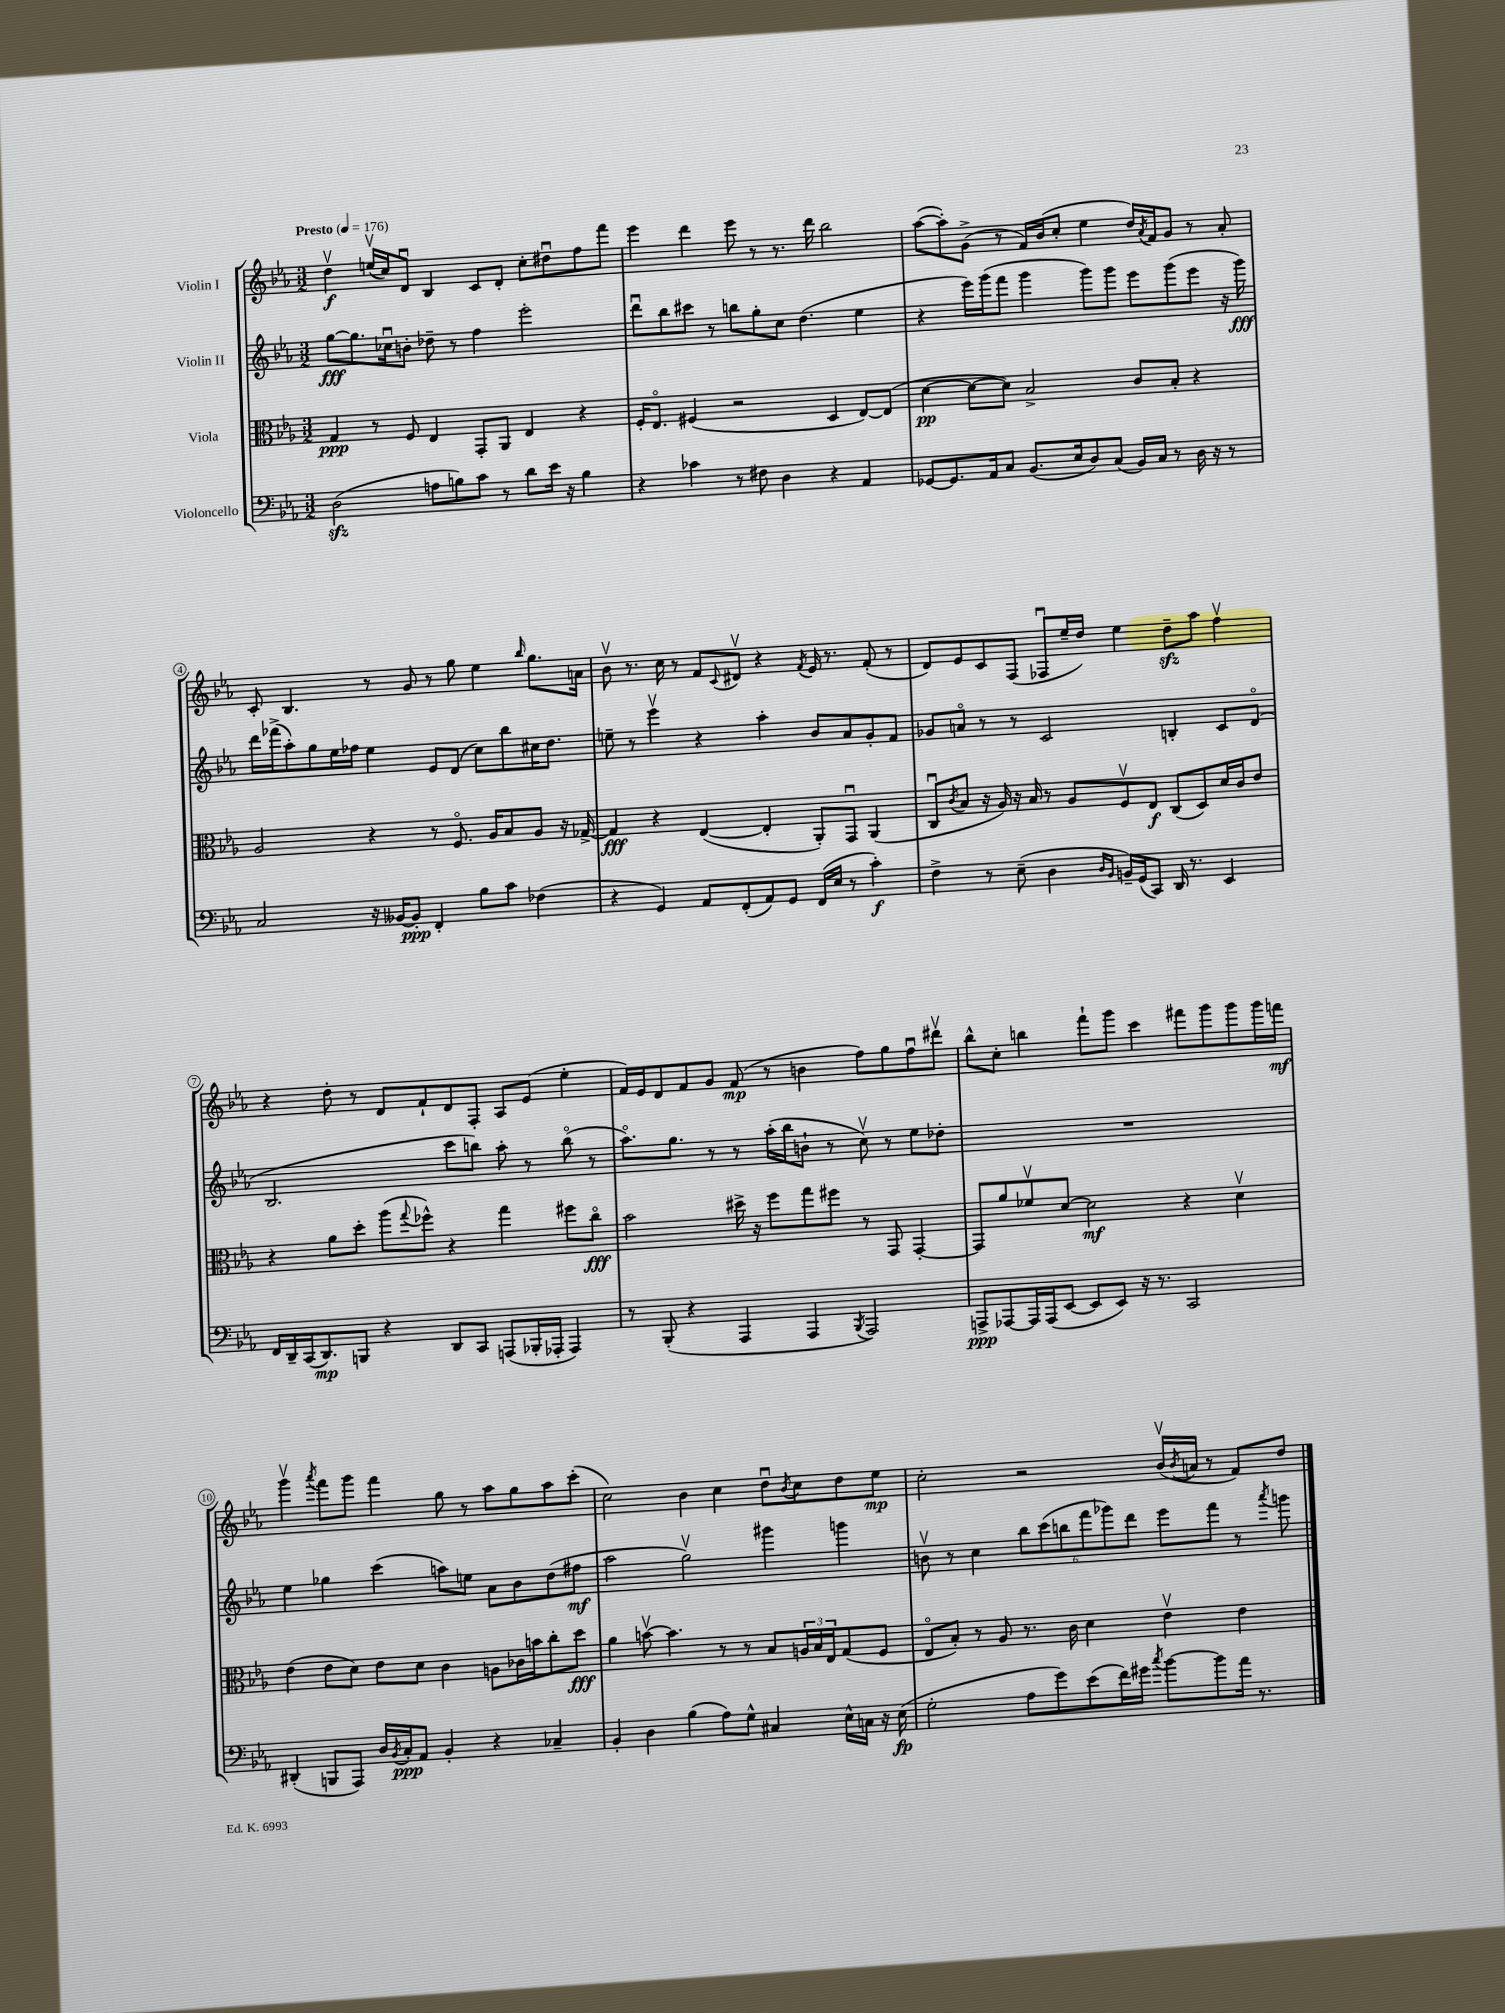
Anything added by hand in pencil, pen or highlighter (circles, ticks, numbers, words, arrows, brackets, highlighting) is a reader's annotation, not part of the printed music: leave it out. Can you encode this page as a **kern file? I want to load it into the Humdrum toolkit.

**kern	**dynam	**kern	**dynam	**kern	**dynam	**kern	**dynam
*part4	*part4	*part3	*part3	*part2	*part2	*part1	*part1
*staff4	*staff4	*staff3	*staff3	*staff2	*staff2	*staff1	*staff1
*I"Violoncello	*	*I"Viola	*	*I"Violin II	*	*I"Violin I	*
*clefF4	*	*clefC3	*	*clefG2	*	*clefG2	*
*k[b-e-a-]	*	*k[b-e-a-]	*	*k[b-e-a-]	*	*k[b-e-a-]	*
*M3/2	*	*M3/2	*	*M3/2	*	*M3/2	*
*MM176	*	*MM176	*	*MM176	*	*MM176	*
=1	=1	=1	=1	=1	=1	=1	=1
!	!	!	!	!	!	!LO:TX:a:B:t=Presto	!
(2Dzz\	.	4G/	ppp	[8gg\L	fff	4ddv\	f
.	.	.	.	8.gg\]	.	.	.
.	.	8r	.	.	.	(16eenv/LL	.
.	.	.	.	16cc-Xu\k	.	16cc/J)	.
.	.	8F/	.	8bn'\J	.	8du/J	.
8An\L	.	4E-/	.	8dd-X~\	.	4B-/	.
8Bn\)	.	.	.	8r	.	.	.
8c\J	.	8GG'/L	.	4ff\	.	8c/L	.
8r	.	8AA-/J	.	.	.	8d'/J	.
8d\L	.	4E-/	.	2eee-'\	.	8cc'\L	.
16e-\Jk	.	.	.	.	.	8dd#Xu\	.
16r	.	.	.	.	.	.	.
4B\	.	4r	.	.	.	8ff\	.
.	.	.	.	.	.	8fff\J	.
=2	=2	=2	=2	=2	=2	=2	=2
4r	.	16F'/KL	.	8dddu\L	.	4eee-\	.
.	.	8.E-/J	.	.	.	.	.
.	.	.	.	8bb-\	.	.	.
4c-X\	.	(4F#X/	.	8ccc#X\J	.	4ddd\	.
.	.	.	.	8r	.	.	.
8r	.	2r	.	8bbn\L	.	8eee-\	.
8F#X\	.	.	.	8gg'\	.	8r	.
4D\	.	.	.	8cc\J	.	8.r	.
.	.	.	.	(4.dd\	.	.	.
.	.	.	.	.	.	16ddd\	.
4r	.	4D/	.	.	.	2bb-\	.
4AA-/	.	[8E-/L)	.	4ee-\	.	.	.
.	.	(8E-/J]	.	.	.	.	.
=3	=3	=3	=3	=3	=3	=3	=3
[8GG-X/L	.	[4d\	pp	4r	.	([8aa-\L	.
8.GG-/]	.	.	.	.	.	8aa-'\])	.
.	.	8d\L_	.	16eee-\LL)	.	(8g^\J	.
16AA-/k	.	.	.	(16ggg\J	.	.	.
8C/J	.	8d\J])	.	8fff\J	.	8r	.
(8.BB-/L	.	2B-^/	.	4ggg\	.	16f/LL)	.
.	.	.	.	.	.	(16b-/J	.
.	.	.	.	.	.	8cc'/J	.
16E-/k	.	.	.	.	.	.	.
8D/)	.	.	.	8ggg\L)	.	4ee-\	.
(8C/J	.	.	.	8ggg\J	.	.	.
16BB-/LL)	.	8c/L	.	8eee-\L	.	16dd/LL)	.
.	.	.	.	.	.	8qa-/	.
16C/JJ	.	.	.	.	.	16f/J	.
8r	.	8B-'/J	.	(8ggg\	.	8g/J	.
16D\	.	4r	.	8eee-\J	.	8r	.
16r	.	.	.	.	.	.	.
8r	.	.	.	16r	.	8a-'/	.
.	.	.	.	16ggg\)	fff	.	.
!!LO:LB:g=z
=4	=4	=4	=4	=4	=4	=4	=4
2C/	.	2A-/	.	16ddd\LL	.	8c'/	.
.	.	.	.	(16fff-X^\J	.	.	.
.	.	.	.	8aa-'\)	.	4.B-/	.
.	.	.	.	8gg\	.	.	.
.	.	.	.	16ee-\L	.	.	.
.	.	.	.	16ff-X\JJ	.	.	.
16r	.	4r	.	4ee-\	.	8r	.
[16BB--X/KL	.	.	.	.	.	.	.
8BB--'/J]	ppp	.	.	.	.	8g/	.
4FF'/	.	8r	.	8e-/L	.	8r	.
.	.	8.F/	.	(8d/J	.	8gg\	.
8B-\L	.	.	.	8cc\L)	.	4ee-\	.
.	.	16A-/KL	.	.	.	.	.
8c\J	.	8B-/	.	8bb-\	.	.	.
.	.	.	.	.	.	16qqbb-/	.
(4F-X\	.	8A-/J	.	16cc#X\K	.	8.gg\L	.
.	.	.	.	8.dd\J	.	.	.
.	.	16r	.	.	.	.	.
.	.	[16G-X^/	.	.	.	16an\Jk	.
=5	=5	=5	=5	=5	=5	=5	=5
4r	.	4G-/]	fff	8een~\	.	8b-v\	.
.	.	.	.	8r	.	8.r	.
4GG/)	.	4r	.	4eee-v\	.	.	.
.	.	.	.	.	.	16cc\	.
.	.	.	.	.	.	8r	.
8AA-/L	.	([4E-/	.	4r	.	8f/L	.
.	.	.	.	.	.	8qqc/	.
(8FF'/	.	.	.	.	.	8d#Xv/J	.
8AA-/)	.	4E-'/]	.	4aa-'\	.	4r	.
8GG/J	.	.	.	.	.	.	.
.	.	.	.	.	.	8qf/	.
(16FF/LL	.	8AA-'/L)	.	8b-/L	.	16e-/	.
16E-/JJ	.	.	.	.	.	8.r	.
8r	.	8GGu/J	.	8a-/	.	.	.
4c'\)	f	(4AA-/	.	8g'/	.	(8f'/	.
.	.	.	.	8f/J	.	8r	.
=6	=6	=6	=6	=6	=6	=6	=6
4F^\	.	8Cu/L	.	8g-X/L	.	8d/L)	.
.	.	8qc/	.	.	.	.	.
.	.	8B-/J	.	8an/J	.	8e-/	.
8r	.	16r	.	8r	.	8c/	.
.	.	16A-/)	.	.	.	.	.
(8E-~\	.	16r	.	8r	.	(8F/J	.
.	.	16B-/	.	.	.	.	.
4D\	.	8r	.	2c/	.	8F-Xu/L	.
.	.	8A-/L	.	.	.	16ee-~/L	.
.	.	.	.	.	.	16dd/JJ)	.
16qqD/LL	.	.	.	.	.	.	.
16qqBB-/JJ	.	.	.	.	.	.	.
16BBn~/LL)	.	8Fv/	.	.	.	4ee-\	.
(16GG/J	.	.	.	.	.	.	.
8CC/J)	.	8E-/J	f	.	.	.	.
16DD/	.	(8C/L	.	4Bn'/	.	8ddzz~\L	.
8.r	.	.	.	.	.	.	.
.	.	8D/)	.	.	.	8aa-\J	.
4EE-/	.	16d/L	.	8c/L	.	4ffv\	.
.	.	16c/J	.	.	.	.	.
.	.	8e-/J	.	(8d/J	.	.	.
!!LO:LB:g=z
=7	=7	=7	=7	=7	=7	=7	=7
16FF/LL	.	4r	.	2.B-/	.	4r	.
16DD~/	.	.	.	.	.	.	.
(16CC/J	.	.	.	.	.	.	.
8.DD/)	mp	.	.	.	.	.	.
.	.	8a-\L	.	.	.	8dd'\	.
8BBBn/J	.	8dd'\J	.	.	.	8r	.
4r	.	(8aa-\L	.	.	.	8d/L	.
.	.	8qqgg/	.	.	.	.	.
.	.	8ff-X^^\J)	.	.	.	8f`/	.
8DD/L	.	4r	.	8ccc\L	.	8d/	.
8CC/J	.	.	.	8bbn\J)	.	8F'/J	.
(8AAAn/L	.	4gg\	.	8aa-'\	.	8A-/L	.
16BBB-X'/L	.	.	.	8r	.	(8e-/J	.
16AAA-X'/JJ	.	.	.	.	.	.	.
4AAA-/)	.	8ff#X\L	.	(8bb\	.	4ee-'\	.
.	.	8cc\J	fff	8r	.	.	.
=8	=8	=8	=8	=8	=8	=8	=8
8r	.	2b-\	.	8.aa-\L)	.	16f/LL)	.
.	.	.	.	.	.	16e-/J	.
(8BBB-'/	.	.	.	.	.	8d/	.
.	.	.	.	8.gg\J	.	.	.
4r	.	.	.	.	.	8f/	.
.	.	.	.	8r	.	8g/J	.
4AAA-/	.	16dd#X^\	.	8r	.	(8f/	mp
.	.	16r	.	.	.	.	.
.	.	8ff\L	.	(16aa-'\LL	.	8r	.
.	.	.	.	16bb-\J	.	.	.
4AAA-/	.	8gg\	.	8bn`\J	.	4bn\	.
.	.	8ff#X\J	.	8r	.	.	.
8qBBB-/	.	.	.	.	.	.	.
2AAA-/)	.	8r	.	8ccv\)	.	8ff\L)	.
.	.	8GG/	.	8r	.	8gg\	.
.	.	[4GG'/	.	8ee-\L	.	8ffu\	.
.	.	.	.	8dd-X'\J	.	8ddd#Xv\J	.
=9	=9	=9	=9	=9	=9	=9	=9
8AAAn^/L	ppp	8GG/L]	.	1.r	.	8bb-^^\L	.
[8AAA-X/	.	8a-/	.	.	.	8cc'\J	.
16AAA-/L]	.	8f-Xv/	.	.	.	4bbn\	.
(16AAA-/J	.	.	.	.	.	.	.
[8EE-/J	.	[8d/J	.	.	.	.	.
8EE-/L]	.	2d\]	mf	.	.	8fff`\L	.
8EE-/J)	.	.	.	.	.	8ggg\J	.
16r	.	.	.	.	.	4ccc\	.
8.r	.	.	.	.	.	.	.
2CC/	.	4r	.	.	.	8fff#X\L	.
.	.	.	.	.	.	8ggg\	.
.	.	4dv\	.	.	.	8ggg\	.
.	.	.	.	.	.	16ggg\L	.
.	.	.	.	.	.	16fffn\JJ	mf
!!LO:LB:g=z
=10	=10	=10	=10	=10	=10	=10	=10
(4DD#X'/	.	(4e-\	.	4ee-\	.	4gggv\	.
.	.	.	.	.	.	8qaaa-/	.
8BBBn/L	.	8e-\L	.	4gg-X\	.	8fff\L	.
8AAA-/J)	.	8d\J)	.	.	.	8ggg\J	.
16D/LL	.	8e-\L	.	(4ccc\	.	4fff\	.
8qBB-/	.	.	.	.	.	.	.
16C'/J	ppp	.	.	.	.	.	.
8AA-/J	.	8d\J	.	.	.	.	.
4BB-'/	.	4c\	.	8aan\L)	.	8gg\	.
.	.	.	.	8een\J	.	8r	.
4r	.	8An\L	.	8a-\L	.	8aa-\L	.
.	.	16c-X\L	.	8b-\	.	8gg\	.
.	.	16bn\J	.	.	.	.	.
4C-X~/	.	8cc'\	.	(8dd\	.	8aa-\	.
.	.	8dd\J	fff	8ff#X\J	mf	(8ccc'\J	.
=11	=11	=11	=11	=11	=11	=11	=11
4BB-'/	.	4a-\	.	2aa-\	.	2cc\)	.
4D\	.	[8bnv\	.	.	.	.	.
.	.	4.b\]	.	.	.	.	.
(4B-\	.	.	.	2ggv\)	.	4b-\	.
8A-\L)	.	8r	.	.	.	4cc\	.
8G^^\J	.	8r	.	.	.	.	.
4C#X/	.	8B-/L	.	4ggg#X\	.	8ddu\L	.
.	.	.	.	.	.	8qb-/	.
.	.	24An/L	.	.	.	8cc\	.
.	.	24B-/	.	.	.	.	.
.	.	24E-/J	.	.	.	.	.
16E-^^\LL	.	(8G/	.	4gggn\	.	8dd\	.
16Cn\JJ	.	.	.	.	.	.	.
16r	.	8F/J	.	.	.	8ee-\J	mp
(16E-\	fp	.	.	.	.	.	.
=12	=12	=12	=12	=12	=12	=12	=12
2G'\	.	8E-/L	.	8bnv\	.	2cc'\	.
.	.	8B-'/J)	.	8r	.	.	.
.	.	8r	.	4cc\	.	.	.
.	.	8A-/	.	.	.	.	.
8A-\L	.	8.r	.	12bb-\L	.	2r	.
.	.	.	.	(12ccc\	.	.	.
8g\)	.	.	.	.	.	.	.
.	.	.	.	12bbn\	.	.	.
.	.	16c\	.	.	.	.	.
(8e-\	.	4d\	.	12fff\	.	.	.
.	.	.	.	12ggg-X\)	.	.	.
16f\L)	.	.	.	.	.	.	.
.	.	.	.	12ddd\J	.	.	.
16g#X\JJ	.	.	.	.	.	.	.
8qcc/	.	.	.	.	.	.	.
[8b-\L	.	4e-v\	.	8eee-\L	.	(16b-v/LL	.
.	.	.	.	.	.	8qb-/	.
.	.	.	.	.	.	16an/JJ	.
8b-\]	.	.	.	8fff\J	.	8r	.
16a-\Jk	.	4e-\	.	8r	.	8f/L)	.
8.r	.	.	.	.	.	.	.
.	.	.	.	8qaaa-/	.	.	.
.	.	.	.	8gggn\	.	8dd/J	.
==	==	==	==	==	==	==	==
*-	*-	*-	*-	*-	*-	*-	*-
